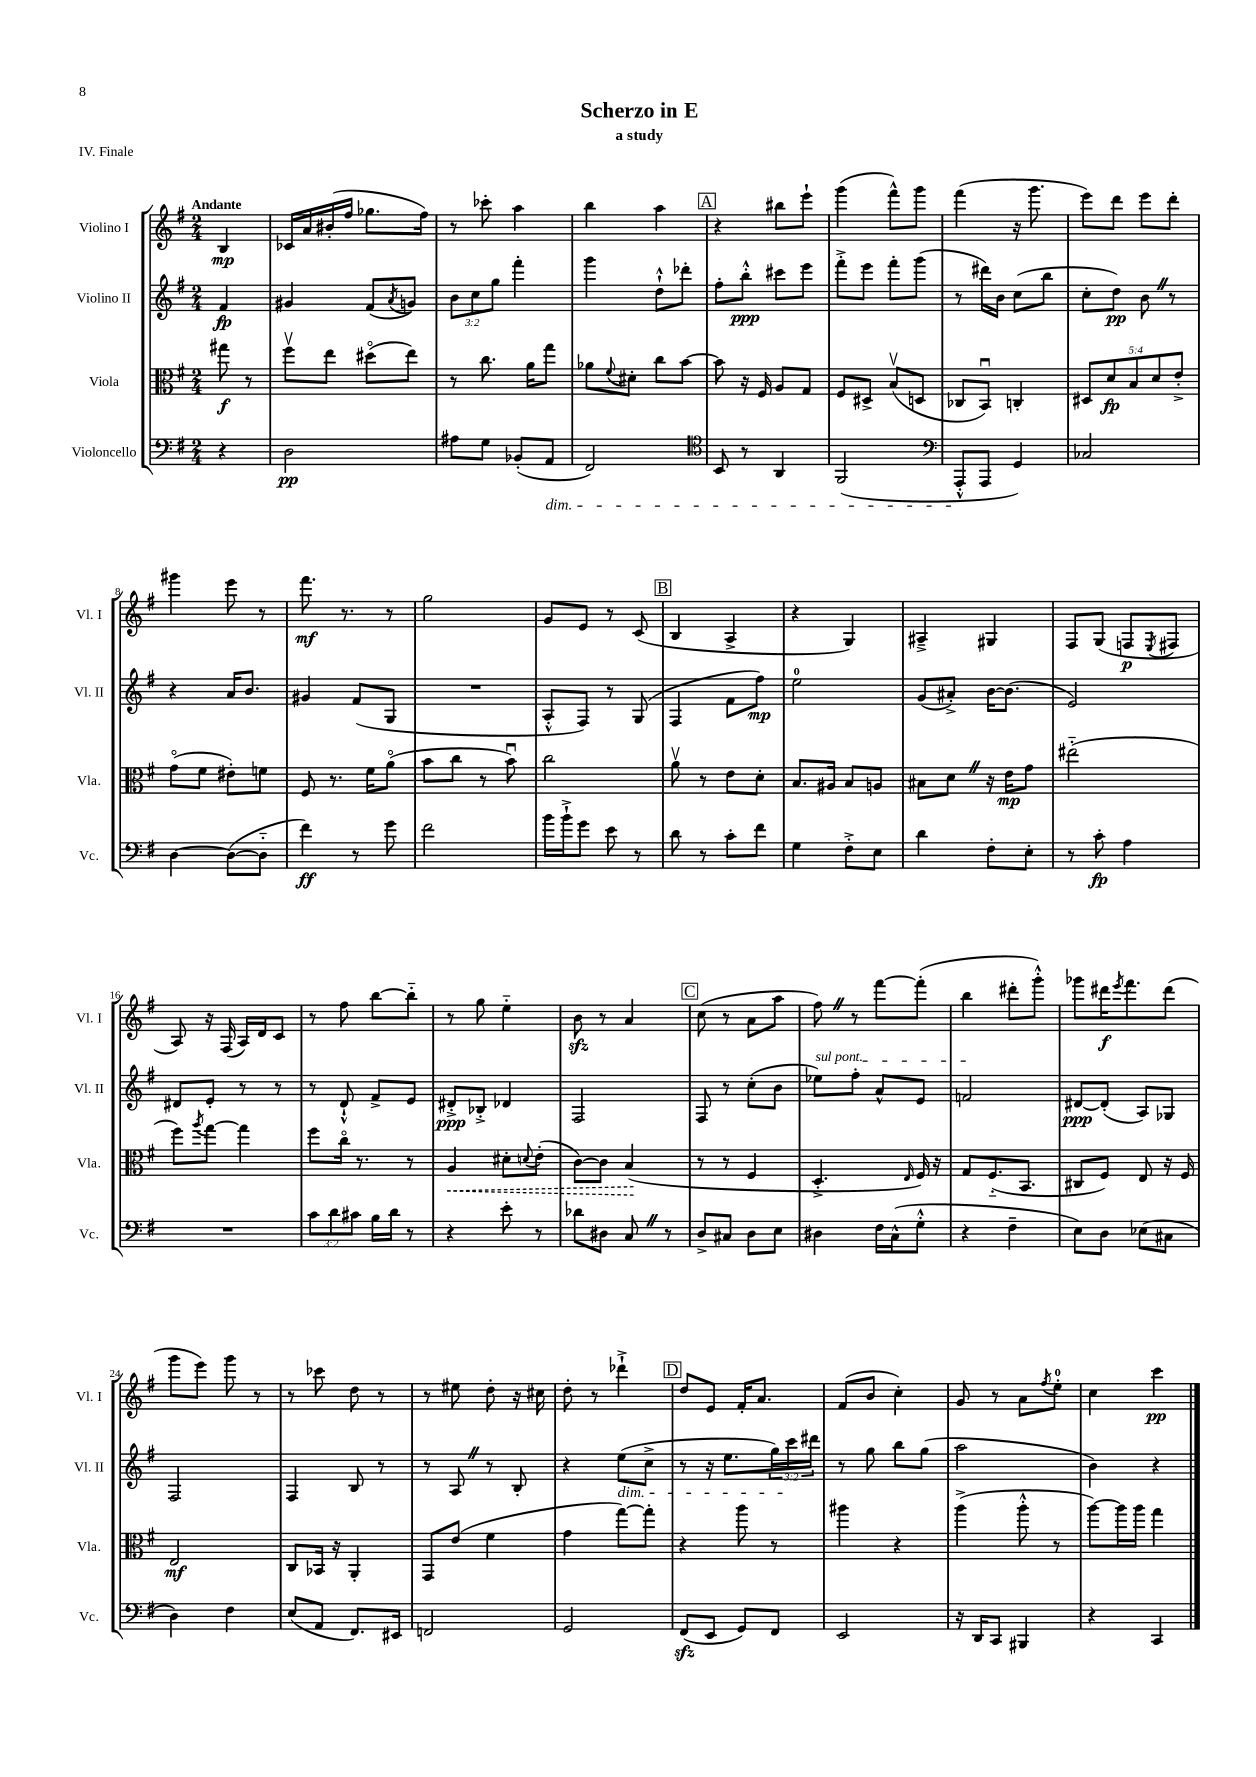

**kern	**dynam	**kern	**dynam	**kern	**dynam	**kern	**dynam
*part4	*part4	*part3	*part3	*part2	*part2	*part1	*part1
*staff4	*staff4	*staff3	*staff3	*staff2	*staff2	*staff1	*staff1
*I"Violoncello	*	*I"Viola	*	*I"Violino II	*	*I"Violino I	*
*I'Vc.	*	*I'Vla.	*	*I'Vl. II	*	*I'Vl. I	*
*clefF4	*	*clefC3	*	*clefG2	*	*clefG2	*
*k[f#]	*	*k[f#]	*	*k[f#]	*	*k[f#]	*
*M2/4	*	*M2/4	*	*M2/4	*	*M2/4	*
=	=	=	=	=	=	=	=
!	!	!	!	!	!	!LO:TX:a:B:t=Andante	!
4r	.	8gg#X\	f	4f#/	fp	4B/	mp
.	.	8r	.	.	.	.	.
=1	=1	=1	=1	=1	=1	=1	=1
2D\	pp	8ff#v\L	.	4g#X/	.	16c-X/LL	.
.	.	.	.	.	.	16a/	.
.	.	8ee\J	.	.	.	(16b#X'/	.
.	.	.	.	.	.	16ff#/JJ	.
.	.	(8dd#X\L	.	(8f#/L	.	8.gg-X\L	.
.	.	.	.	8qa/	.	.	.
.	.	8ee\J)	.	8gn/J)	.	.	.
.	.	.	.	.	.	16ff#\Jk)	.
=2	=2	=2	=2	=2	=2	=2	=2
8A#X\L	.	8r	.	12b\L	.	8r	.
.	.	.	.	12cc\	.	.	.
8G\J	.	8.cc\	.	.	.	8ccc-X'\	.
.	.	.	.	12gg\J	.	.	.
(8BB-X'/L	.	.	.	4fff#'\	.	4aa\	.
.	.	16a\KL	.	.	.	.	.
!LO:TX:b:i:t=dim.	!	!	!	!	!	!	!
8AA/J	.	8gg\J	.	.	.	.	.
=3	=3	=3	=3	=3	=3	=3	=3
2FF#/)	.	8a-X\L	.	4ggg\	.	4bb\	.
.	.	8qqf#/	.	.	.	.	.
.	.	8d#X'\J	.	.	.	.	.
.	.	8cc\L	.	8dd`^^\L	.	4aa\	.
.	.	[8b\J	.	8ddd-X'\J	.	.	.
!!LO:REH:place=s1:t=A
=4	=4	=4	=4	=4	=4	=4	=4
*clefC4	*	*	*	*	*	*	*
8BB/	.	8b\]	.	8ff#'\L	.	4r	.
8r	.	16r	.	8bb'^^\J	ppp	.	.
.	.	16F#/	.	.	.	.	.
4AA/	.	8A/L	.	8ccc#X\L	.	8bb#X\L	.
.	.	8G/J	.	8eee\J	.	8eee`\J	.
=5	=5	=5	=5	=5	=5	=5	=5
(2FF#/	.	8F#/L	.	8fff#'^\L	.	(4ggg\	.
.	.	8D#X^/J	.	8eee\J	.	.	.
.	.	(8Bv/L	.	8fff#'\L	.	8fff#^^\L)	.
.	.	8Dn/J	.	(8ggg\J	.	8ggg\J	.
=6	=6	=6	=6	=6	=6	=6	=6
*clefF4	*	*	*	*	*	*	*
8AAA'^^/L	.	8C-X/L	.	8r	.	(4fff#\	.
8AAA/J	.	8BBu/J)	.	16ddd#X\LL)	.	.	.
.	.	.	.	16b\JJ	.	.	.
4GG/)	.	4Cn'/	.	(8cc\L	.	16r	.
.	.	.	.	.	.	8.ggg\	.
.	.	.	.	8bb\J	.	.	.
=7	=7	=7	=7	=7	=7	=7	=7
2C-X/	.	10D#X/L	.	8cc'\L	.	8eee\L)	.
.	.	10d/	fp	.	.	.	.
.	.	.	.	8dd\J)	pp	8ddd\J	.
.	.	10B/	.	.	.	.	.
.	.	.	.	8bZ\	.	8eee\L	.
.	.	10d/	.	.	.	.	.
.	.	.	.	8r	.	8ddd'\J	.
.	.	10e'^/J	.	.	.	.	.
!!LO:LB:g=z
=8	=8	=8	=8	=8	=8	=8	=8
[4D\	.	(8g\L	.	4r	.	4ggg#X\	.
.	.	8f#\J	.	.	.	.	.
(8D\L_	.	8e#X'\L)	.	16a/KL	.	8eee\	.
.	.	.	.	8.b/J	.	.	.
8D\J]	.	8fn\J	.	.	.	8r	.
=9	=9	=9	=9	=9	=9	=9	=9
4f#\)	ff	8F#/	.	4g#X/	.	8.fff#\	mf
.	.	8.r	.	.	.	.	.
.	.	.	.	.	.	8.r	.
8r	.	.	.	(8f#/L	.	.	.
.	.	16f#\KL	.	.	.	.	.
8g\	.	(8a\J	.	8G/J	.	8r	.
=10	=10	=10	=10	=10	=10	=10	=10
2f#\	.	8b\L	.	2r	.	2gg\	.
.	.	8cc\J	.	.	.	.	.
.	.	8r	.	.	.	.	.
.	.	8bu\)	.	.	.	.	.
=11	=11	=11	=11	=11	=11	=11	=11
16b\LL	.	2cc\	.	8A'^^/L	.	8g/L	.
16b`^\J	.	.	.	.	.	.	.
8g\J	.	.	.	8F#/J)	.	8e/J	.
8e\	.	.	.	8r	.	8r	.
8r	.	.	.	(8G/	.	(8c/	.
!!LO:REH:place=s1:t=B
=12	=12	=12	=12	=12	=12	=12	=12
8d\	.	8av\	.	4F#/	.	4B/	.
8r	.	8r	.	.	.	.	.
8c'\L	.	8e\L	.	8f#\L	.	4A^/	.
8f#\J	.	8d'\J	.	8ff#\J)	mp	.	.
=13	=13	=13	=13	=13	=13	=13	=13
4G\	.	8.B/L	.	2ee\	.	4r	.
.	.	16A#X/Jk	.	.	.	.	.
8F#'^\L	.	8B/L	.	.	.	4G/)	.
8E\J	.	8An/J	.	.	.	.	.
=14	=14	=14	=14	=14	=14	=14	=14
4d\	.	8B#X\L	.	(8g/L	.	4A#X~^/	.
.	.	8dZ\J	.	8a#X'^/J)	.	.	.
8F#'\L	.	16r	.	[16b\KL	.	4G#X/	.
.	.	16e\KL	mp	(8.b\J]	.	.	.
8E'\J	.	8g\J	.	.	.	.	.
=15	=15	=15	=15	=15	=15	=15	=15
8r	.	(2ee#X\	.	2e/)	.	8F#/L	.
8c'\	fp	.	.	.	.	(8G/J	.
4A\	.	.	.	.	.	8Fn/L	p
.	.	.	.	.	.	8qE/	.
.	.	.	.	.	.	8F#X/J	.
!!LO:LB:g=z
=16	=16	=16	=16	=16	=16	=16	=16
2r	.	8ff#\L)	.	8d#X/L	.	8A/)	.
.	.	8qaa/	.	.	.	.	.
.	.	[8gg\J	.	8e'/J	.	16r	.
.	.	.	.	.	.	(16F#/	.
.	.	4gg\]	.	8r	.	16A/LL)	.
.	.	.	.	.	.	16d/J	.
.	.	.	.	8r	.	8c/J	.
=17	=17	=17	=17	=17	=17	=17	=17
12c\L	.	8ff#\L	.	8r	.	8r	.
12d\	.	.	.	.	.	.	.
.	.	16cc\Jk	.	8d`^^/	.	8ff#\	.
12c#X\J	.	.	.	.	.	.	.
.	.	8.r	.	.	.	.	.
16B\LL	.	.	.	8f#^/L	.	[8bb\L	.
16d\JJ	.	.	.	.	.	.	.
8r	.	8r	.	8e/J	.	8bb\J]	.
=18	=18	=18	=18	=18	=18	=18	=18
!	!	!	!LO:HP:b	!	!	!	!
4r	.	4A/	<	8d#X'^/L	ppp	8r	.
.	.	.	.	8B-X'^/J	.	8gg\	.
8e'\	.	8d#X'\L	.	4d-X/	.	4ee\	.
.	.	8qqdn/	.	.	.	.	.
8r	.	(8e'\J	.	.	.	.	.
=19	=19	=19	=19	=19	=19	=19	=19
8d-X\L	.	[8c\L)	.	2F#/	.	8bzz\	.
8D#X\J	.	8c\J]	.	.	.	8r	.
8CZ/	.	(4B/	.	.	.	4a/	.
8r	.	.	.	.	.	.	.
.	.	.	[	.	.	.	.
!!LO:REH:place=s1:t=C
=20	=20	=20	=20	=20	=20	=20	=20
8D^/L	.	8r	.	8F#/	.	(8cc\	.
8C#X/J	.	8r	.	8r	.	8r	.
8D\L	.	4F#/	.	(8cc'\L	.	8a\L	.
8E\J	.	.	.	8b\J	.	8aa\J	.
=21	=21	=21	=21	=21	=21	=21	=21
!	!	!	!	!LO:TX:a:i:t=sul pont.	!	!	!
4D#X\	.	4.D'^/	.	8ee-X\L)	.	8ff#Z\)	.
.	.	.	.	8ff#'\J	.	8r	.
16F#\LL	.	.	.	8a^^/L	.	[8fff#\L	.
(16C^^\J	.	.	.	.	.	.	.
.	.	16qqE/	.	.	.	.	.
8G'^^\J	.	16F#/)	.	8e/J	.	(8fff#'\J]	.
.	.	16r	.	.	.	.	.
=22	=22	=22	=22	=22	=22	=22	=22
4r	.	8G/L	.	2fn/	.	4bb\	.
.	.	(8.F#/	.	.	.	.	.
4F#~\	.	.	.	.	.	8ddd#X'\L	.
.	.	8.BB/J	.	.	.	.	.
.	.	.	.	.	.	8ggg'^^\J)	.
=23	=23	=23	=23	=23	=23	=23	=23
8E\L)	.	8C#X/L	.	[8d#X/L	ppp	8ggg-X\L	.
8D\J	.	8F#/J)	.	(8d#'/J]	.	16ddd#X\K	f
.	.	.	.	.	.	8qeee/	.
.	.	.	.	.	.	8.fff#\	.
(8E-X\L	.	8E/	.	8A/L)	.	.	.
8C#X\J	.	16r	.	8G-X/J	.	(8ddd#\J	.
.	.	16F#/	.	.	.	.	.
!!LO:LB:g=z
=24	=24	=24	=24	=24	=24	=24	=24
4D\)	.	2E/	mf	2F#/	.	8ggg\L	.
.	.	.	.	.	.	8eee\J)	.
4F#\	.	.	.	.	.	8ggg\	.
.	.	.	.	.	.	8r	.
=25	=25	=25	=25	=25	=25	=25	=25
(8E/L	.	8C/L	.	4F#/	.	8r	.
8AA/J	.	16BB-X/Jk	.	.	.	8ccc-X\	.
.	.	16r	.	.	.	.	.
8.FF#/L)	.	4AA'/	.	8B/	.	8dd\	.
.	.	.	.	8r	.	8r	.
16EE#X/Jk	.	.	.	.	.	.	.
=26	=26	=26	=26	=26	=26	=26	=26
2FFn/	.	8GG/L	.	8r	.	8r	.
.	.	(8e/J	.	8AZ/	.	8ee#X\	.
.	.	4f#\	.	8r	.	8dd'\	.
.	.	.	.	8B'/	.	16r	.
.	.	.	.	.	.	16cc#X\	.
=27	=27	=27	=27	=27	=27	=27	=27
2GG/	.	4g\	.	4r	.	8dd'\	.
.	.	.	.	.	.	8r	.
!	!	!	!	!LO:TX:b:i:t=dim.	!	!	!
.	.	[8gg\L)	.	(8ee\L	.	4ddd-X`^\	.
.	.	8gg'\J]	.	8cc^\J	.	.	.
!!LO:REH:place=s1:t=D
=28	=28	=28	=28	=28	=28	=28	=28
(8FF#zz/L	.	4r	.	8r	.	8dd/L	.
8EE/J	.	.	.	16r	.	8e/J	.
.	.	.	.	8.ee\L	.	.	.
8GG/L)	.	8aa\	.	.	.	16f#'/KL	.
.	.	.	.	.	.	8.a/J	.
8FF#/J	.	8r	.	24gg\L)	.	.	.
.	.	.	.	24ccc\	.	.	.
.	.	.	.	24ddd#X\JJ	.	.	.
=29	=29	=29	=29	=29	=29	=29	=29
2EE/	.	4aa#X\	.	8r	.	(8f#/L	.
.	.	.	.	8gg\	.	8b/J	.
.	.	4r	.	8bb\L	.	4cc'\)	.
.	.	.	.	(8gg\J	.	.	.
=30	=30	=30	=30	=30	=30	=30	=30
16r	.	(4aa^\	.	2aa\	.	8g/	.
16DD/KL	.	.	.	.	.	.	.
8CC/J	.	.	.	.	.	8r	.
4BBB#X/	.	8aa'^^\	.	.	.	8a\L	.
.	.	.	.	.	.	8qff#/	.
.	.	8r	.	.	.	8ee'\J	.
=31	=31	=31	=31	=31	=31	=31	=31
4r	.	[8aa\L)	.	4b\)	.	4cc\	.
.	.	16aa\L]	.	.	.	.	.
.	.	16aa\JJ	.	.	.	.	.
4CC/	.	4gg\	.	4r	.	4ccc\	pp
==	==	==	==	==	==	==	==
*-	*-	*-	*-	*-	*-	*-	*-
